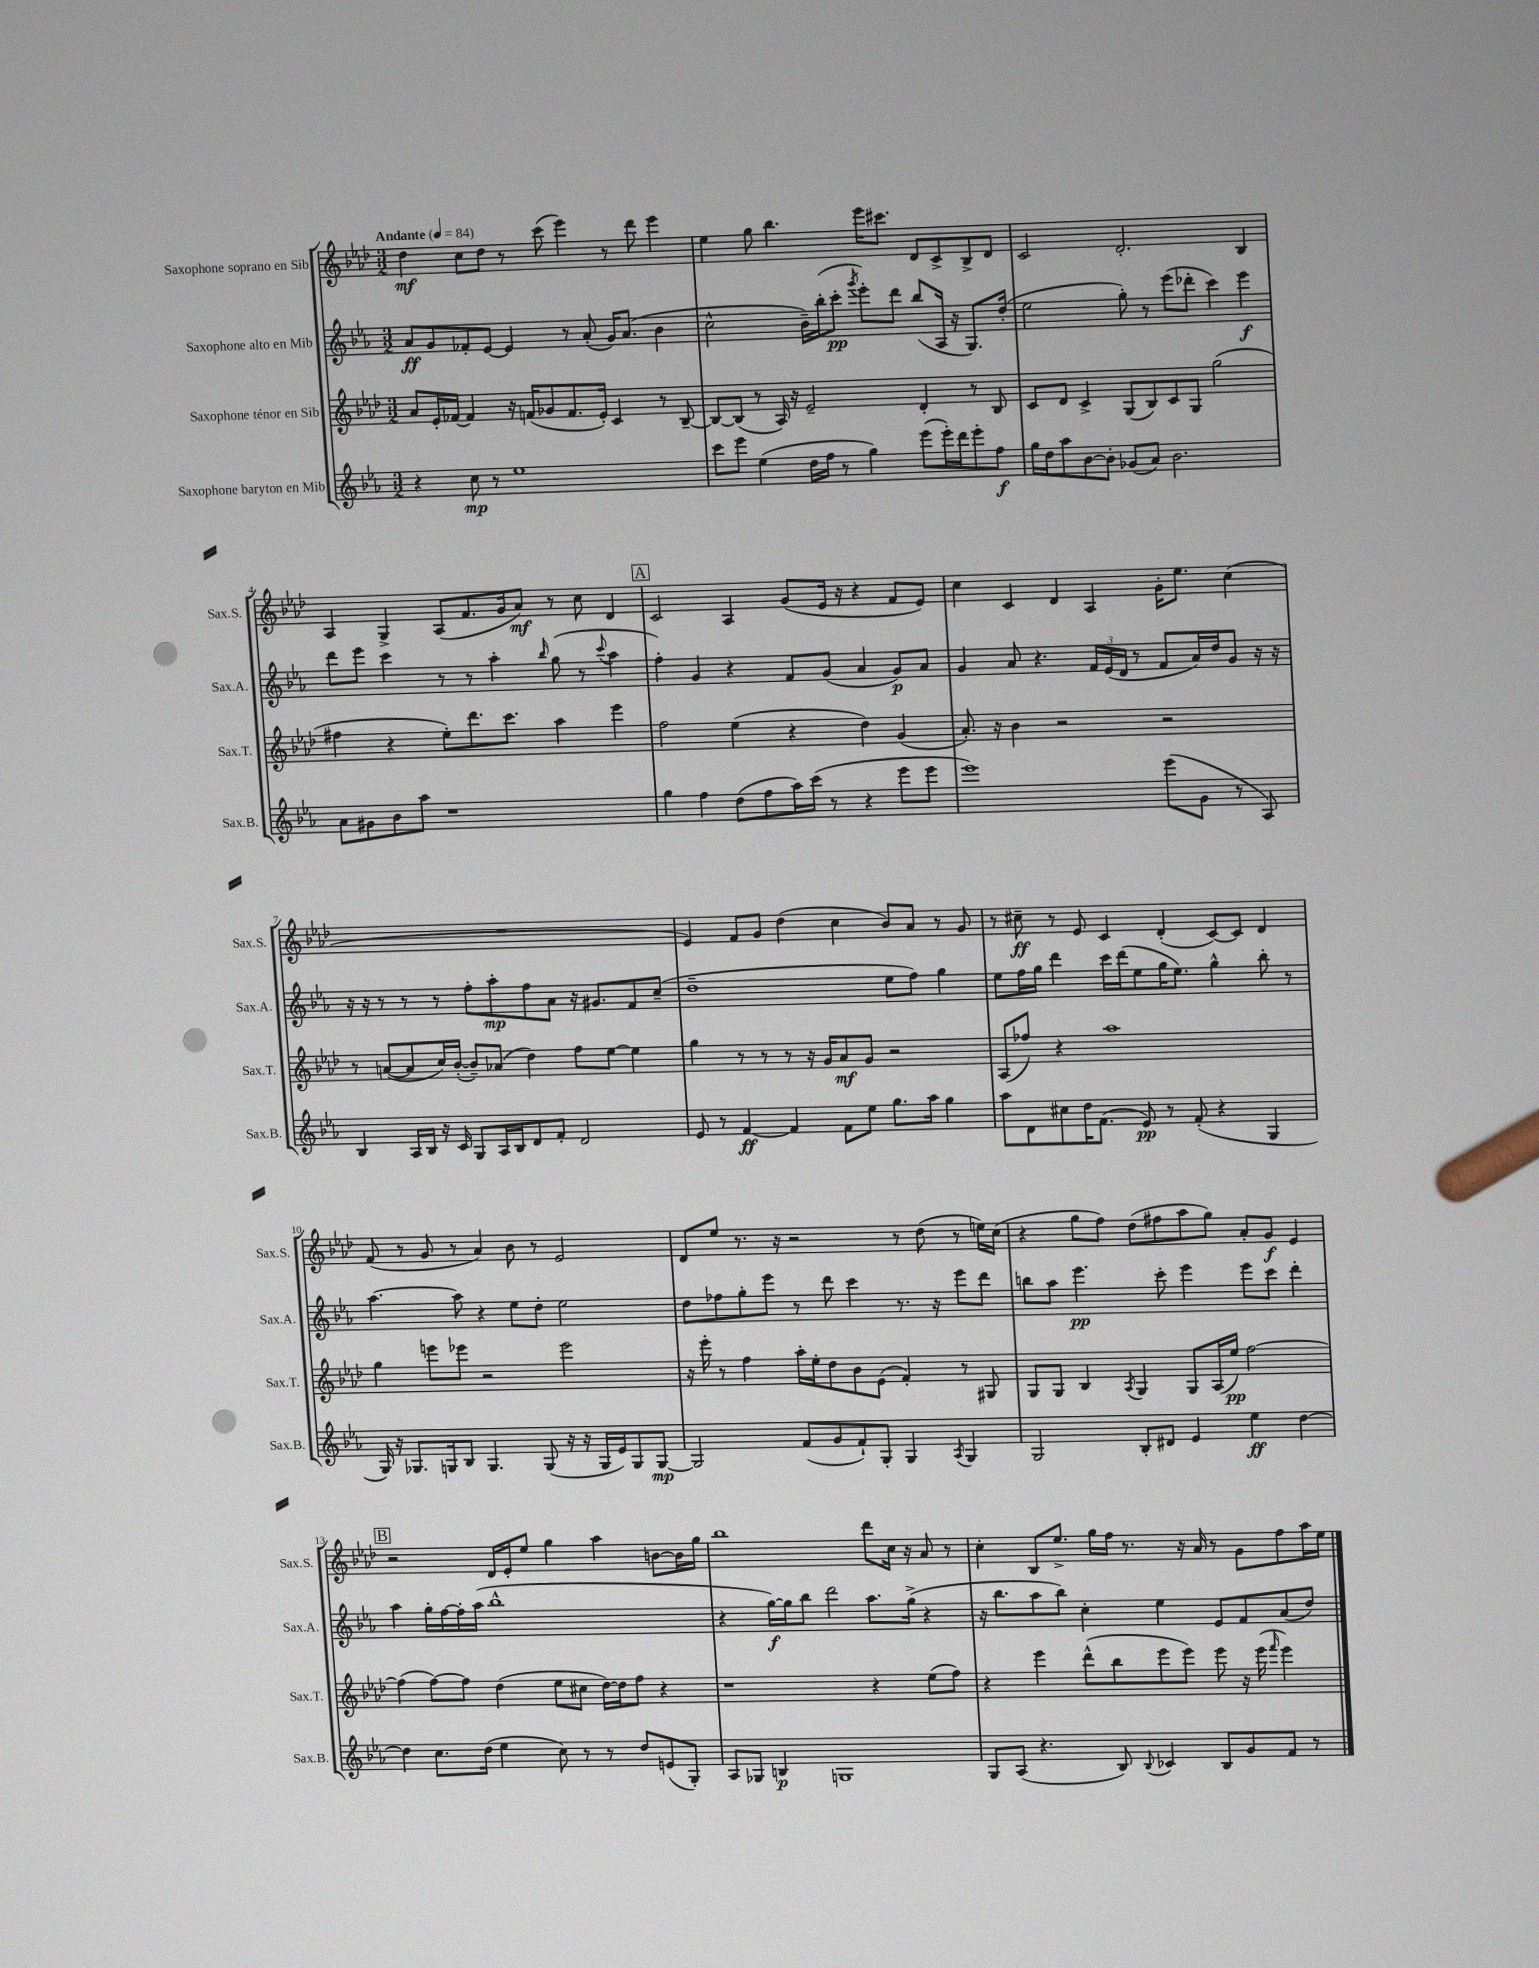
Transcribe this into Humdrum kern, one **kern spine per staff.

**kern	**kern	**kern	**kern
*staff4	*staff3	*staff2	*staff1
*clefG2	*clefG2	*clefG2	*clefG2
*k[b-e-a-]	*k[b-e-a-d-]	*k[b-e-a-]	*k[b-e-a-d-]
*M3/2	*M3/2	*M3/2	*M3/2
*MM84	*MM84	*MM84	*MM84
4r	8a-/L	8a-/L	4dd-\
.	16e-'/L	8g/	.
.	[16f-/JJ	.	.
8cc\	4f-/]	8f-'/	8cc\L
8r	.	[8e-/J	8dd-\J
1ee-	16r	4e-/]	8r
.	(16f/LK	.	.
.	8g-/	.	(8ccc\
.	8.f/	8r	4eee-\)
.	.	(8a-'/	.
.	16e-'/Jk)	.	.
.	4c/	16g/LK)	8r
.	.	(8.a-/J	.
.	.	.	8ddd-\
.	8r	4b-\	4eee-\
.	[8B-~/	.	.
=	=	=	=
8ccc\L	8B-/_L	2cc^^\	4ee-\
8eee-\J	(8B-/]J	.	.
(4ee-\	8r	.	8gg\
.	16A-/)	.	4.bb-\
.	16r	.	.
16dd\LL	2e-~/	16b-~\LL)	.
16ff\JJ	.	(16bb-'\J	.
8r	.	8ccc'\J	.
.	.	8qggg/	.
4gg\)	.	8eee-'\L)	16eee-\LK
.	.	.	8.ccc#\J
.	.	8ddd\J	.
(8eee-\L	4d-'/	(8bb-/L	8d-/L
16eee-'\L)	.	16A-/Jk	8c^/
16ddd\J	.	16r	.
8eee-'\	8r	8.G/L)	8B-^/
8ff\J	8B-/	.	8d-/J
.	.	(16dd'/Jk	.
=	=	=	=
16gg\LL	8c/L	2ee-\	2c/
16dd\J	.	.	.
8aa-\	8d-/J	.	.
[8b-\	4c^/	.	.
8b-'\]J	.	.	.
(8g-/L	(8G/L	8gg'\)	2.d-'/
8a-/J)	8B-/)	8r	.
2.b-\	8c/	(8eee-\L	.
.	8G/J	8ddd-'\J	.
.	(2gg\	4ccc\)	.
.	.	4eee-\	4B-/
=	=	=	=
8a-\L	4ff#\	8ddd\L	4A-/
8g#\	.	8eee-\J	.
8b-\	4r	4ccc\	4G^/
8aa-\J	.	.	.
1r	8ee-'\L)	8r	(8A-/L
.	8.ddd-\	8r	8.f/
.	.	4aa-'\	.
.	8.ccc\J	.	16g/k
.	.	.	8a-/J)
.	.	16qqbb-/	.
.	4aa-\	(8gg\	8r
.	.	8r	8cc\
.	.	8qqccc/	.
.	4eee-\	4aa-\	4d-/
=	=	=	=
4gg\	2ff\	4ff'\)	2c/
4ff\	.	4g/	.
(8dd\L	(4ee-\	4r	4A-/
8ff\	.	.	.
16aa-\L)	4r	8f/L	(8g/L
(16ccc\JJ	.	.	.
8r	.	(8g/J	16e-/Jk
.	.	.	16r
4r	4dd-\)	4a-/	4r
8eee-\L	(4g/	8g/L)	8f/L
8eee-\J	.	8a-/J	8e-/J)
=	=	=	=
1eee-)	8.a-'/)	4g/	4cc\
.	16r	.	.
.	4b-\	8a-/	4c/
.	.	4.r	.
.	2r	.	4d-/
.	.	24f/LL	4A-/
.	.	(24e-/	.
.	.	24d/JJ	.
.	.	8r	.
(8eee-\L	2r	8f/L	16g'\LK
.	.	.	8.ee-\J
8g\J	.	16a-/L)	.
.	.	16dd/J	.
8r	.	8g/J	(4cc\
8A-/)	.	16r	.
.	.	16r	.
=	=	=	=
4B-/	8r	16r	1.r
.	.	16r	.
.	([8a/L	8r	.
16A-/LL	8a/]	8r	.
16B-/JJ	.	.	.
16r	16cc/L)	8r	.
16c/	([16b-'/JJ	.	.
8G/L	8b-~/]L)	8ff'\L	.
16A-/L	(8a-/J	8aa-'\	.
16B-/J	.	.	.
8d/	4dd-\)	8ff\	.
8f'/J	.	8a-\J	.
2d/	8ff\L	16r	.
.	.	8.g#/L	.
.	[8ee-\J	.	.
.	4ee-\]	8f/	.
.	.	(8cc~/J	.
=	=	=	=
8e-/	4gg\	1dd~	4e-/)
8r	.	.	.
[4f/	8r	.	8f/L
.	8r	.	8g/J
4f/]	8r	.	(4dd-\
.	16r	.	.
.	16g/LK	.	.
8f\L	8a-/	.	4cc\
8ee-\J	8g/J	.	.
8.gg\L	2r	8ee-\L	8b-/L)
.	.	8ff\J)	8a-/J
16aa-\Jk	.	.	.
4gg\	.	4gg\	8r
.	.	.	8g/
=	=	=	=
8aa-\L	(8A-/L	8ee-\L	8r
8d\	8ff-/J)	16ff\L	8cc#~\
.	.	16gg\JJ	.
8cc#\	4r	4ddd\	8r
16dd\K	.	.	8e-/
(8.f\J	.	.	.
.	1aa-	16ccc\LL	4c/
.	.	(16ddd\J	.
8e-/)	.	8ee-\	.
8r	.	16gg\K	(4d-'/
.	.	8.ee-\J)	.
(8f'/	.	.	.
4r	.	4gg^^\	[8c/L)
.	.	.	8c/]J
4G/	.	8bb-'\	4d-/
.	.	8r	.
=	=	=	=
16G/)	4gg\	[4.aa-\	(8f/
16r	.	.	.
8.G-/L	.	.	8r
.	8eee\L	.	8g/
16G/k	.	.	.
8B-/J	8eee-\J	8aa-\]	8r
4.G/	2r	4r	4a-/)
.	.	8ee-\L	8b-\
(8G/	.	8dd'\J	8r
16r	2eee-\	2ee-\	2e-/
16r	.	.	.
16G/LL	.	.	.
16e-/J)	.	.	.
8G/	.	.	.
[8G/J	.	.	.
=	=	=	=
2G/]	16r	8dd\L	8d-/L
.	16eee-'\	.	.
.	8r	8ff-\	8ee-/J
.	4ff\	8gg'\	8.r
.	.	8eee-\J	.
.	.	.	16r
(8f/L	16aa-'\LL	8r	2r
.	16ee-'\J	.	.
8g/	8dd-\	8ddd\	.
8f`/)	8b-\	4ccc\	.
8G'/J	(8e-\J	.	.
4G/	4f'/)	8.r	8r
.	.	.	(8dd-\
.	.	16r	.
8qA-/	.	.	.
4G/	8r	8eee-\L	8r
.	8G#/	8ddd\J	16ee\LL)
.	.	.	(16cc\JJ
=	=	=	=
2G/	8G/L	8bb\L	4r
.	8G/J	8aa-\J	.
.	4B-/	4.eee-\	8gg\L
.	.	.	8ff\J)
.	8qA-/	.	.
8B-'/L	4G/	.	(8dd-\L
8d#/J	.	8ccc'\	8ff#\
4e-/	8G/L	4eee-\	8aa-\
.	(16A-/L	.	8gg\J)
.	16ee-/JJ)	.	.
4ee-\	[2ff\	8eee-\L	8a-'/L
.	.	8ccc\J	8g/J
[4dd\	.	4ddd'\	4e-/
=	=	=	=
4dd\]	(4ff\]	4aa-\	2r
8.cc\L	[8ff\L)	16gg'\LL	.
.	.	[16ff\	.
.	8ff\]J	16ff'\]	.
(16dd\Jk	.	(16aa-\JJ	.
4ee-\	(4dd-\	1bb-^^	16d-/LL
.	.	.	16e-'/J
.	.	.	8ee-/J
8cc\)	8ee-\L	.	4gg\
8r	8cc#\J	.	.
8r	[16dd-\LL)	.	4aa-\
.	16dd-\]J	.	.
8dd/L	8ff\J	.	.
(8e/	4r	.	[8b\L
8G'/J)	.	.	16b\]L
.	.	.	16gg\JJ
=	=	=	=
8A-/L	1r	4r	1bb-
8G-/J	.	.	.
4B/	.	[16gg\LL)	.
.	.	16gg\]J	.
.	.	8bb-\J	.
1G	.	2ddd\	.
.	4r	8.aa-\L	8ddd-\L
.	.	.	16cc\Jk
.	.	(16gg^\Jk	16r
.	(8ee-\L	4r	8a-/
.	8ff\J)	.	8r
=	=	=	=
8G/L	4r	16r	4cc'\
.	.	8.bb-\L	.
(8A-/J	.	.	.
4.r	4eee-\	8aa-\	8B-/L
.	.	8bb-\J)	8.ee-^/J
.	(8ddd-^^\L	4cc'\	.
.	.	.	16gg\LL
8B-/)	8bb-\	.	16ff\JJ
.	.	.	8.r
8qqB-/	.	.	.
4c-/	8eee-\	4ee-\	.
.	8eee-\J)	.	16r
.	.	.	16a-/
8B-/L	8eee-\	8e-/L	8r
8g/	16r	8f/	8g\L
.	(16eee-\	.	.
.	16qqfff/	.	.
8f/J	4eee-\)	(8a-/	8ff\
8r	.	8dd/J)	16aa-\L
.	.	.	16ee-\JJ
==	==	==	==
*-	*-	*-	*-
